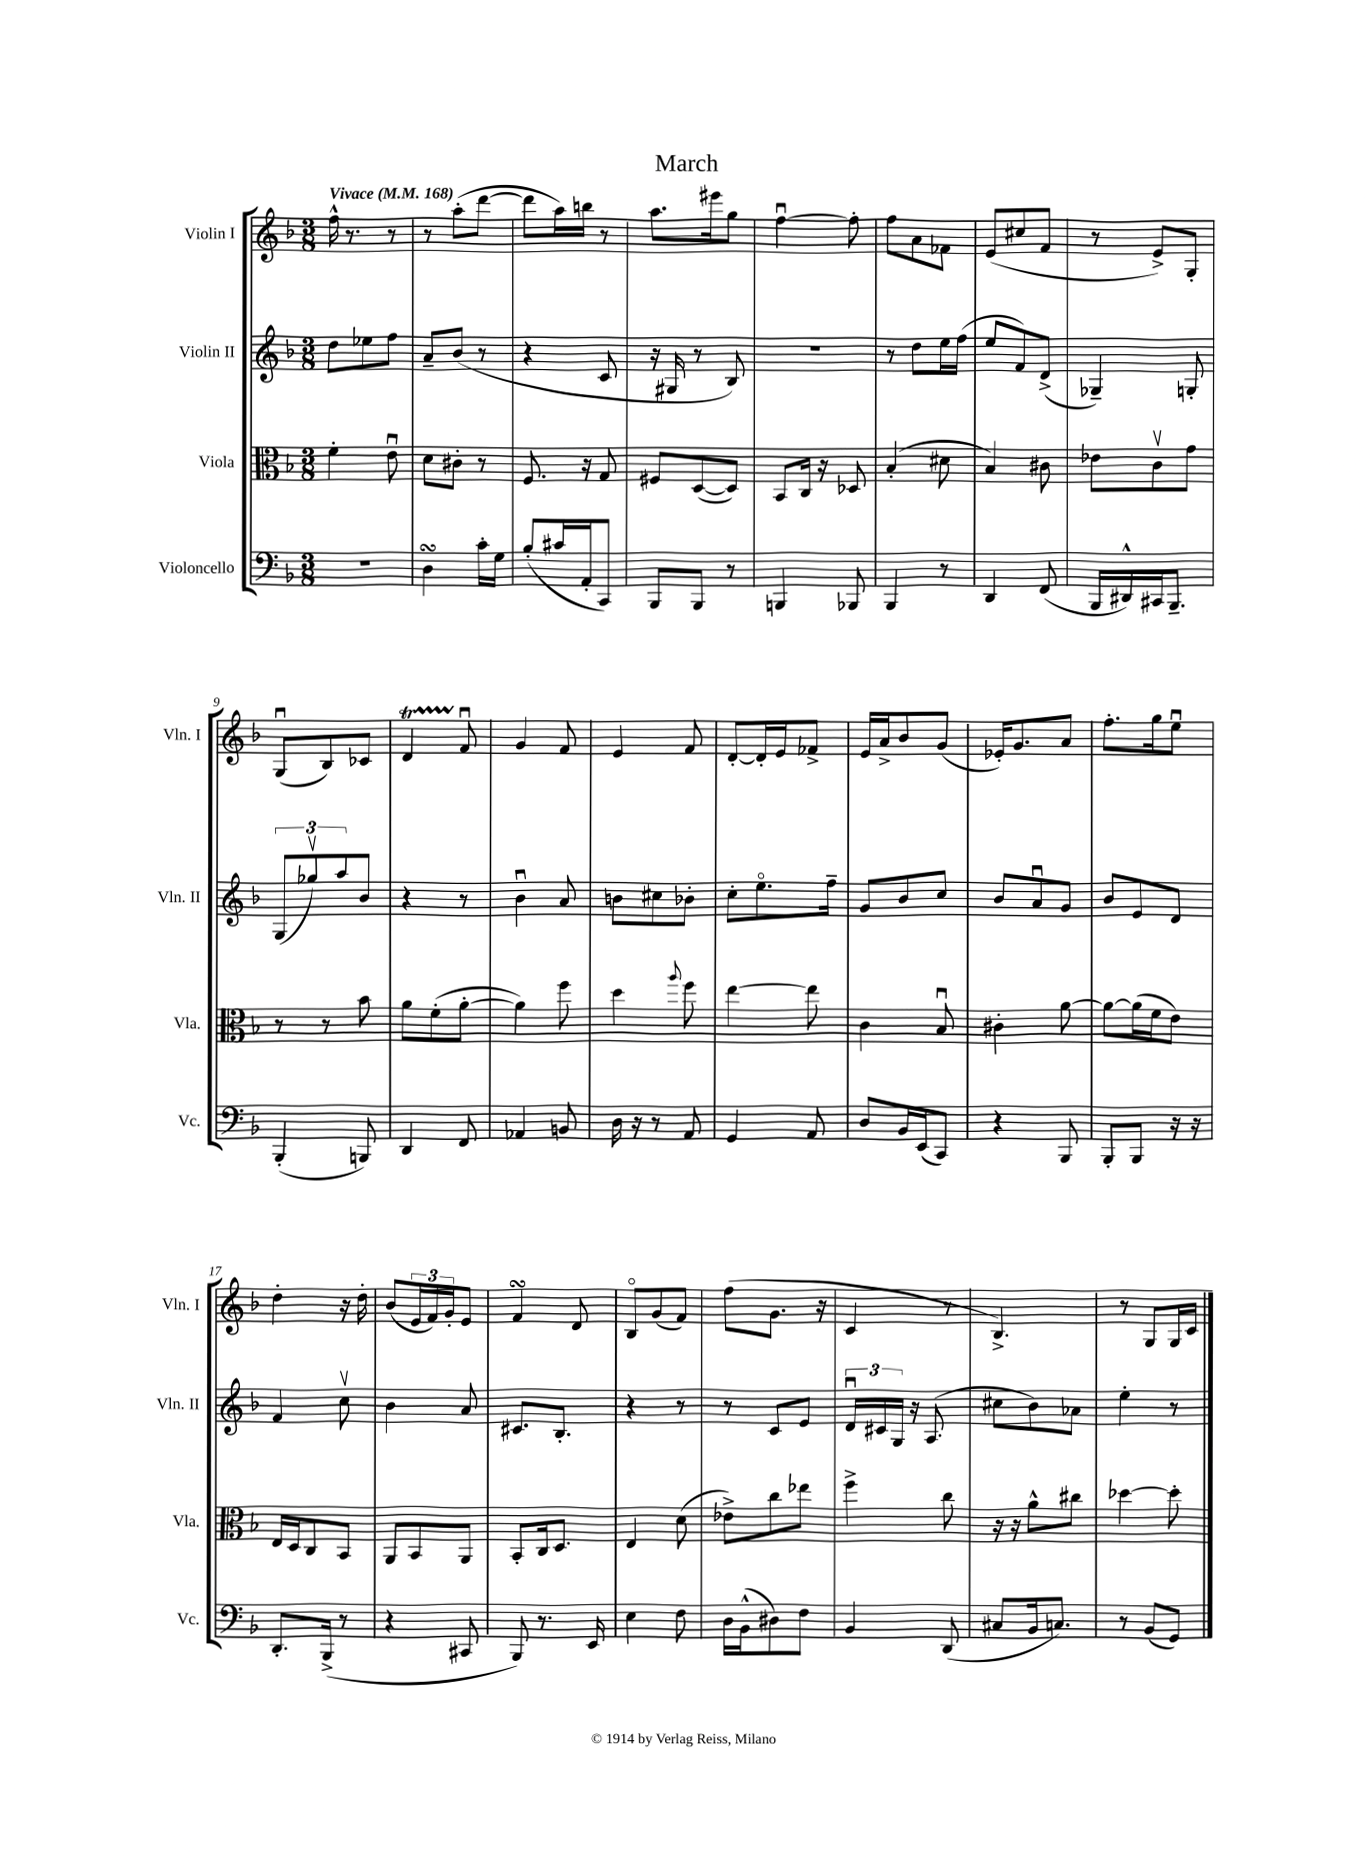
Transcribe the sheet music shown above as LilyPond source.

\header { title = "March" }
<<
\new StaffGroup <<
\new Staff = "s0" \with { instrumentName = "Violin I" shortInstrumentName = "Vln. I" } {
    \clef treble \key f \major \numericTimeSignature \time 3/8 \tempo "Vivace" 4 = 168
    f''16-^ r8. r8 |
    r8 a''8-.( d'''8~ |
    d'''8 a''16) b''16 r8 |
    a''8. eis'''16 g''8 |
    f''4~\downbow f''8-. |
    f''8 a'8 fes'8 |
    e'8( cis''8 f'8 |
    r8 e'8->) g8-. |
    g8\downbow( bes8) ces'8 |
    d'4\startTrillSpan f'8\downbow\stopTrillSpan |
    g'4 f'8 |
    e'4 f'8 |
    d'8~-. d'16-. e'16 fes'8-> |
    e'16 a'16-> bes'8 g'8( |
    ees'16-.) g'8. a'8 |
    f''8.-. g''16 e''8\downbow |
    d''4-. r16 d''16-. |
    bes'8( \tuplet 3/2 { e'16 f'16) g'16-. } e'8 |
    f'4\turn d'8 |
    bes8\flageolet g'8( f'8) |
    f''8( g'8. r16 |
    c'4 r8 |
    bes4.->) |
    r8 g8 g16 c'16 \bar "|." |
}
\new Staff = "s1" \with { instrumentName = "Violin II" shortInstrumentName = "Vln. II" } {
    \clef treble \key f \major \numericTimeSignature \time 3/8
    d''8 ees''8 f''8 |
    a'8-- bes'8( r8 |
    r4 c'8 |
    r16 gis16 r8 bes8) |
    R4. |
    r8 d''8 e''16 f''16( |
    e''8 f'8) d'8->( |
    ges4--) g8-. |
    \tuplet 3/2 { g8( ges''8\upbow) a''8 } bes'8 |
    r4 r8 |
    bes'4\downbow a'8 |
    b'8 cis''8 bes'8-. |
    c''8-. e''8.\flageolet f''16-- |
    g'8 bes'8 c''8 |
    bes'8 a'8\downbow g'8 |
    bes'8 e'8 d'8 |
    f'4 c''8\upbow |
    bes'4 a'8 |
    cis'8. bes8.-. |
    r4 r8 |
    r8 c'8 e'8 |
    \tuplet 3/2 { d'16\downbow cis'16 g16 } r16 a8.( |
    cis''8 bes'8) aes'8 |
    e''4-. r8 \bar "|." |
}
\new Staff = "s2" \with { instrumentName = "Viola" shortInstrumentName = "Vla." } {
    \clef alto \key f \major \numericTimeSignature \time 3/8
    f'4-. e'8\downbow |
    d'8 cis'8-. r8 |
    f8. r16 g8 |
    fis8 d8~( d8) |
    bes,8 c16 r16 des8 |
    bes4-.( dis'8 |
    bes4) cis'8 |
    ees'8 c'8\upbow g'8 |
    r8 r8 bes'8 |
    a'8 f'8-.( a'8~-. |
    a'4) f''8 |
    d''4 \appoggiatura { a''8 } f''8 |
    e''4~ e''8 |
    c'4 bes8\downbow |
    cis'4-. a'8~ |
    a'8~ a'16( f'16 e'8) |
    e16 d16 c8 bes,8 |
    a,8 bes,8 a,8 |
    bes,8-. c16 d8. |
    e4 d'8( |
    ees'8->) c''8 ees''8 |
    f''4-> c''8 |
    r16 r16 a'8-^ cis''8 |
    des''4~ des''8-. \bar "|." |
}
\new Staff = "s3" \with { instrumentName = "Violoncello" shortInstrumentName = "Vc." } {
    \clef bass \key f \major \numericTimeSignature \time 3/8
    R4. |
    d4\turn c'16-. g16 |
    bes8-.( cis'16 a,16-. c,8) |
    bes,,8 bes,,8 r8 |
    b,,4 bes,,8 |
    bes,,4 r8 |
    d,4 f,8( |
    bes,,16 dis,16-^) cis,16 bes,,8.-- |
    bes,,4-.( b,,8) |
    d,4 f,8 |
    aes,4 b,8 |
    d16 r16 r8 a,8 |
    g,4 a,8 |
    d8 bes,16 e,16( c,8) |
    r4 bes,,8 |
    bes,,8-. bes,,8 r16 r16 |
    d,8.-. bes,,16->( r8 |
    r4 cis,8 |
    bes,,8) r8. e,16 |
    e4 f8 |
    d16 bes,16-^( dis8) f8 |
    bes,4 d,8( |
    cis8 bes,16 c8.) |
    r8 bes,8( g,8) \bar "|." |
}
>>
>>
